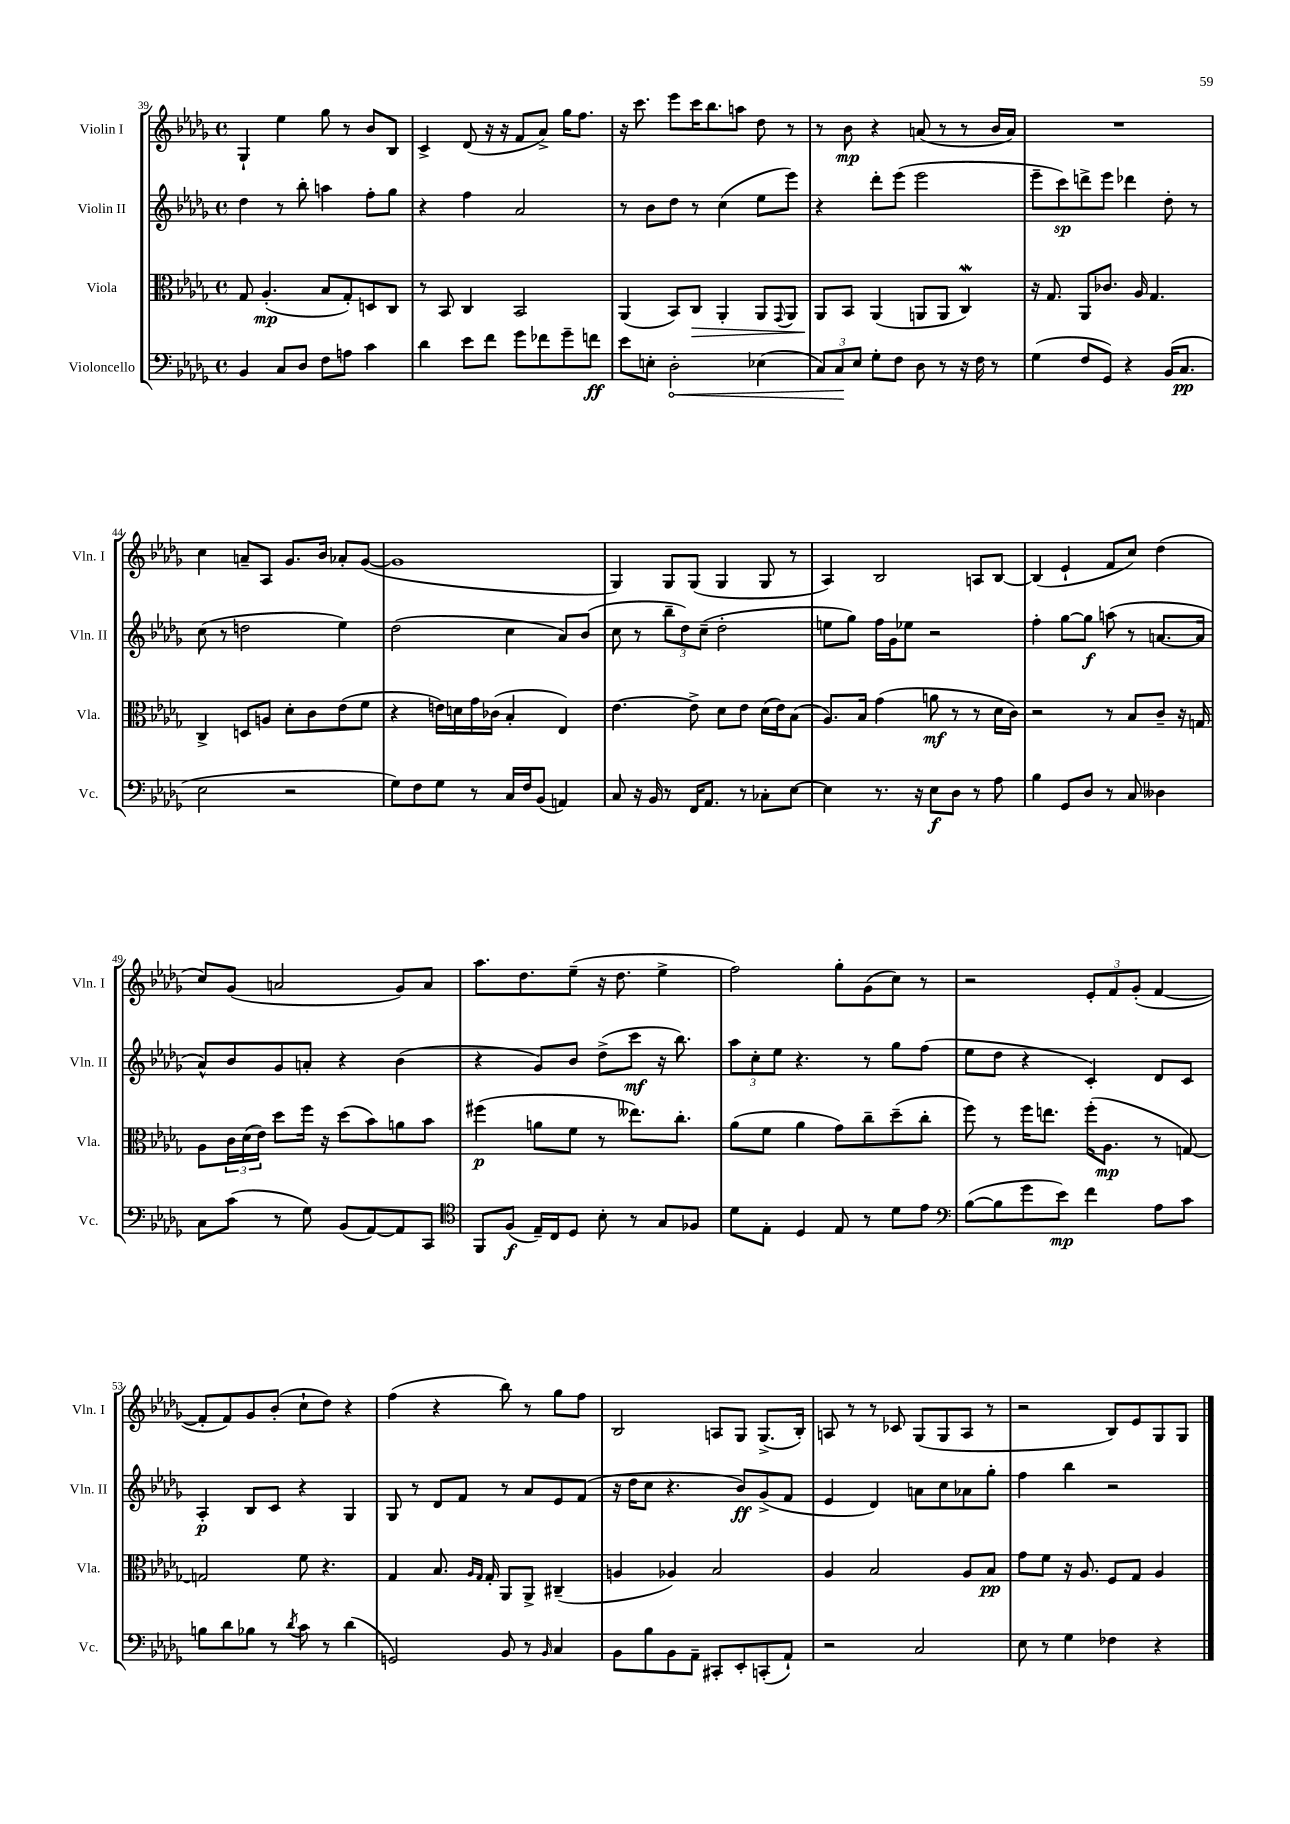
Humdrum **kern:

**kern	**kern	**kern	**kern
*staff4	*staff3	*staff2	*staff1
*clefF4	*clefC3	*clefG2	*clefG2
*k[b-e-a-d-g-]	*k[b-e-a-d-g-]	*k[b-e-a-d-g-]	*k[b-e-a-d-g-]
*M4/4	*M4/4	*M4/4	*M4/4
*met(c)	*met(c)	*met(c)	*met(c)
4BB-	8G-	4dd-	4G-`
.	(4.A-'	.	.
8C	.	8r	4ee-
8D-	.	8bb-'	.
8F	8B-	4aa	8gg-
8A	8G-')	.	8r
4c	8D	8ff'	8b-
.	8C	8gg-	8B-
=	=	=	=
4d-	8r	4r	4c^
.	8BB-	.	.
8e-	4C	4ff	(8d-
8f	.	.	16r
.	.	.	16r
8g-	2BB-	2a-	8f
8f-	.	.	8a-^)
8g-~	.	.	16gg-
.	.	.	8.ff
8f	.	.	.
=	=	=	=
8e-	(4AA-	8r	16r
.	.	.	8.ccc
8E'	.	8b-	.
2D-'	8BB-)	8dd-	8eee-
.	8C	8r	16ccc
.	.	.	8.bb-
.	4AA-'	(4cc	.
.	.	.	8aa
(4E-	8AA-	8ee-	8dd-
.	8qqGG-	.	.
.	8AA-	8eee-)	8r
=	=	=	=
12C)	8AA-	4r	8r
12C	.	.	.
.	8BB-	.	8b-
12E-	.	.	.
8G-'	(4AA-	8ddd-'	4r
8F	.	(8eee-	.
8D-	8AA	2eee-	(8a
8r	8AA	.	8r
16r	4C)	.	8r
16F	.	.	.
8r	.	.	16b-
.	.	.	16a)
=	=	=	=
(4G-	16r	8eee-~	1r
.	8.G-	.	.
.	.	8ccc)	.
8F	8AA-	8ddd^	.
8GG-)	8.c-	8eee-	.
4r	.	4ddd-	.
.	16A-	.	.
.	4.G-	.	.
(16BB-	.	8dd-'	.
8.C	.	.	.
.	.	8r	.
=	=	=	=
2E-	4C^	(8cc	4cc
.	.	8r	.
.	8D	2dd	8a~
.	8A	.	8A-
2r	8d-'	.	8.g-
.	8c	.	.
.	.	.	16b-
.	(8e-	4ee-)	8a-'
.	8f	.	([8g-
=	=	=	=
8G-)	4r	(2dd-	1g-]
8F	.	.	.
8G-	16e)	.	.
.	16d	.	.
8r	16g-	.	.
.	(16c-	.	.
16C	4B-'	4cc	.
16F	.	.	.
(8BB-	.	.	.
4AA)	4E-)	8a-)	.
.	.	(8b-	.
=	=	=	=
8C	[4.e-	8cc	4G-)
16r	.	8r	.
16BB-	.	.	.
8r	.	12bb-~	8G-
.	.	12dd-)	.
16FF	8e-^]	.	(8G-
.	.	(12cc~	.
8.AA-	.	.	.
.	8d-	2dd-'	4G-
8r	8e-	.	.
8C-'	(16d-	.	8G-
.	16e-)	.	.
[8E-	(8B-	.	8r
=	=	=	=
4E-]	8.A-)	8ee	4A-)
.	.	8gg-)	.
.	16B-	.	.
8.r	(4g-	16ff	2B-
.	.	16g-	.
.	.	8ee-	.
16r	.	.	.
8E-	8a	2r	.
8D-	8r	.	.
8r	8r	.	8A
8A-	16d-	.	[8B-
.	16c)	.	.
=	=	=	=
4B-	2r	4ff'	(4B-]
8GG-	.	[8gg-	4e-`
8D-	.	8gg-]	.
8r	8r	(8aa	8f
8C	8B-	8r	8cc)
4D--	8c~	[8.a	(4dd-
.	16r	.	.
.	16G	16a]	.
=	=	=	=
8C	8A-	8a-^^)	8cc)
(8c	24c	8b-	(8g-
.	(24d-	.	.
.	24e-)	.	.
8r	8dd-	8g-	2a
8G-)	16ff	8a'	.
.	16r	.	.
(8BB-	(8dd-	4r	.
[8AA-)	8b-)	.	.
8AA-]	8a	(4b-	8g-)
8CC	8b-	.	8a
=	=	=	=
*clefC4	*	*	*
8FF	(4ff#	4r	8.aa-
(8F	.	.	.
.	.	.	8.dd-
16E-~)	8a	8g-)	.
16C	.	.	.
8D-	8f	8b-	(8ee-~
8B-'	8r	(8dd-^	16r
.	.	.	8.dd-
8r	8.ee--)	8ccc	.
8G-	.	16r	4ee-^
.	8.cc'	8.bb-)	.
8F-	.	.	.
=	=	=	=
8d-	(8a-	12aa-	2ff)
.	.	12cc'	.
8E-'	8f	.	.
.	.	12ee-	.
4D-	4a-	4.r	.
8E-	8g-)	.	8gg-'
8r	8cc~	8r	(8g-
8d-	(8dd-~	8gg-	8cc)
8e-	8cc'	(8ff	8r
=	=	=	=
*clefF4	*	*	*
([8B-	8ff)	8ee-	2r
8B-]	8r	8dd-	.
8g-	16ff	4r	.
.	8.ee	.	.
8e-)	.	.	.
4f	(16ff'	4c')	12e-'
.	8.A-	.	.
.	.	.	12f
.	.	.	(12g-'
8A-	8r	8d-	[4f
8c	[8G)	8c	.
=	=	=	=
8B	2G]	4A-'	8f']
8d-	.	.	8f)
8B-	.	8B-	8g-
8r	.	8c	(8b-'
8qd-	.	.	.
8c	8f	4r	8cc`
8r	4.r	.	8dd-)
(4d-	.	4G-	4r
=	=	=	=
2GG)	4G-	8G-	(4ff
.	.	8r	.
.	8.B-	8d-	4r
.	.	8f	.
.	16qqA-	.	.
.	16qqG-	.	.
.	16G-'	.	.
8BB-	8AA-	8r	8bb-)
8r	8AA-^	8a-	8r
16qqBB-	.	.	.
4C	(4C#~	8e-	8gg-
.	.	(8f	8ff
=	=	=	=
8BB-	4A	16r	2B-
.	.	16dd-	.
8B-	.	8cc	.
8BB-	4A-)	4.r	.
8AA-~	.	.	.
8CC#'	2B-	.	8A
8EE-'	.	8b-)	8G-
(8CC'	.	(8g-^	(8.G-^
8AA-`)	.	8f	.
.	.	.	16B-')
=	=	=	=
2r	4A-	4e-	8A
.	.	.	8r
.	2B-	4d-)	8r
.	.	.	8c-
2C	.	8a	(8G-
.	.	8cc	8G-
.	8A-	8a-	8A
.	8B-	8gg-'	8r
=	=	=	=
8E-	8g-	4ff	2r
8r	8f	.	.
4G-	16r	4bb-	.
.	8.A-	.	.
4F-	8F	2r	8B-)
.	8G-	.	8e-
4r	4A-	.	8G-
.	.	.	8G-
==	==	==	==
*-	*-	*-	*-
